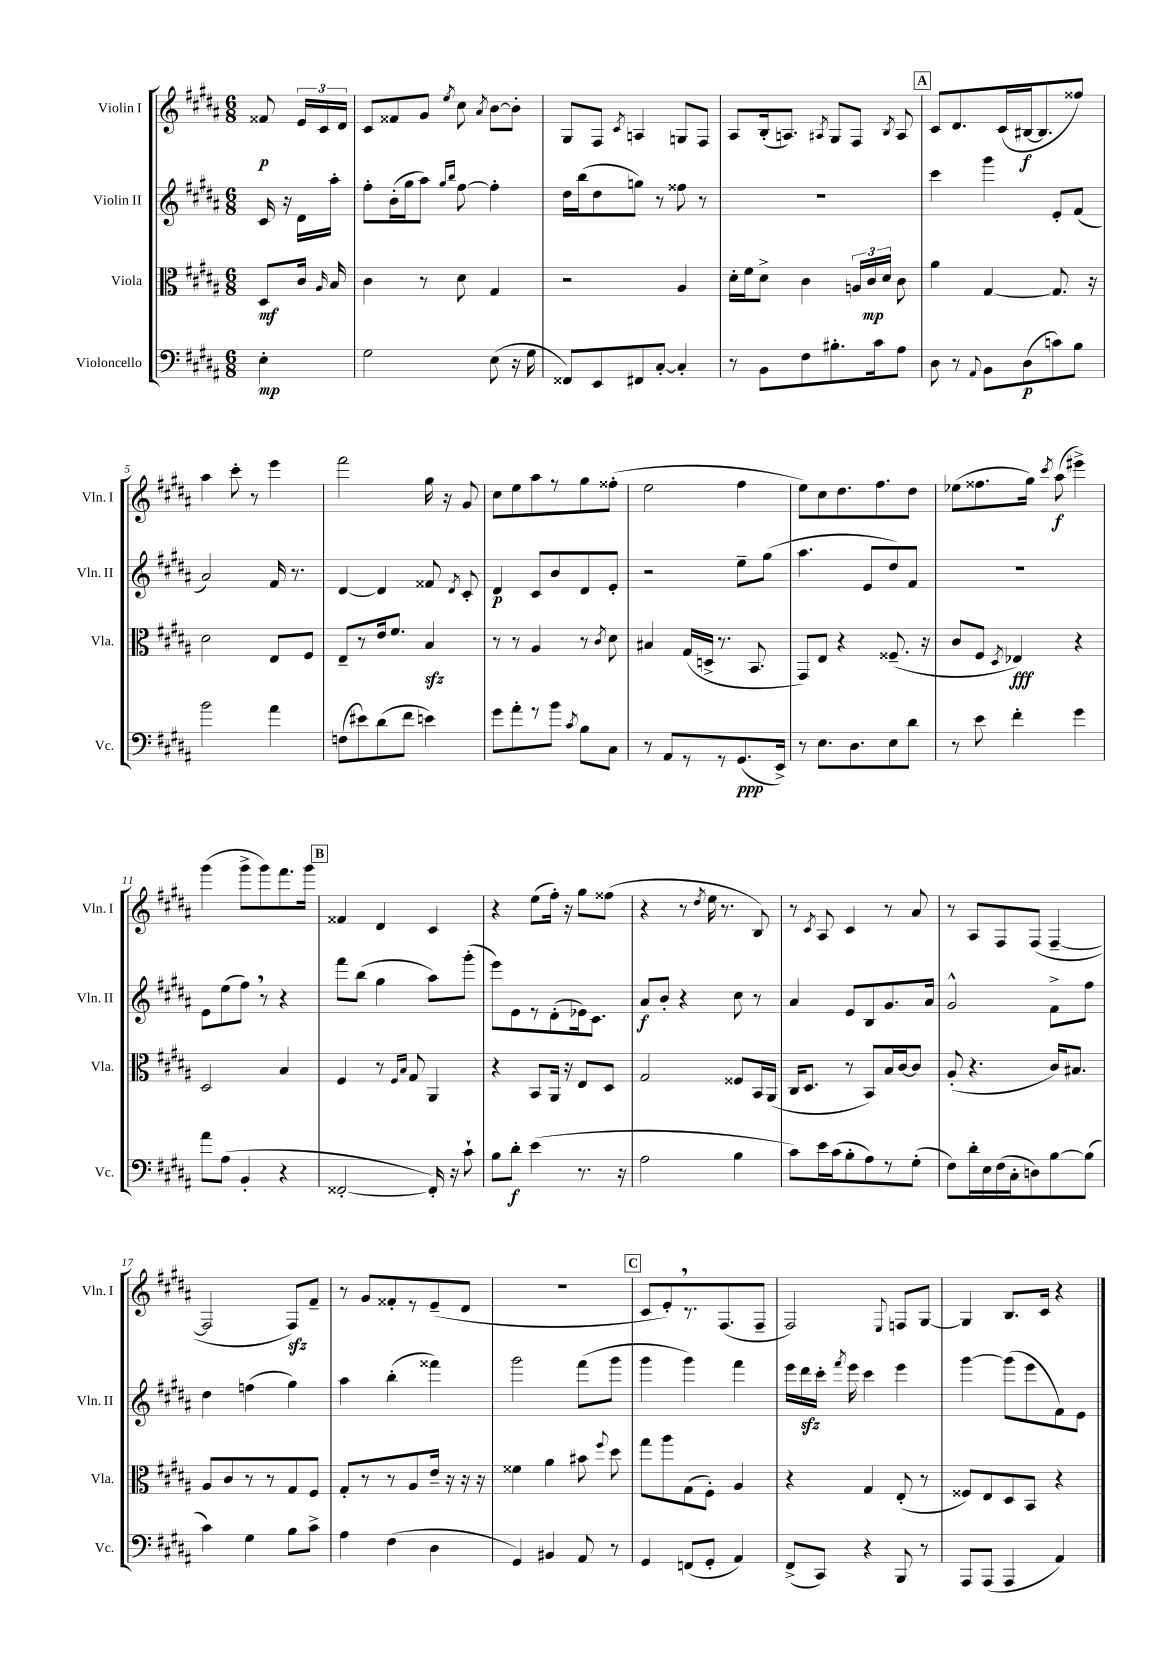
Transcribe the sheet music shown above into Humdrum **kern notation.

**kern	**kern	**kern	**kern
*staff4	*staff3	*staff2	*staff1
*clefF4	*clefC3	*clefG2	*clefG2
*k[f#c#g#d#a#]	*k[f#c#g#d#a#]	*k[f#c#g#d#a#]	*k[f#c#g#d#a#]
*M6/8	*M6/8	*M6/8	*M6/8
4E'	8D#	16c#	8f##
.	.	16r	.
.	16c#	16d#	24e
.	.	.	24c#
.	16qqA#	.	.
.	16B	16aa#'	.
.	.	.	24d#
=	=	=	=
2G#	4c#	8ff#'	8c#
.	.	(16b'	8f##
.	.	16gg#	.
.	8r	8aa#)	8g#
.	.	16qqgg#	.
.	.	16qqbb	8qee
.	8d#	[8ff#	8cc#
.	.	.	8qa#
(8E	4G#	4ff#']	[8b
16r	.	.	8b']
16G#	.	.	.
=	=	=	=
8FF##)	2r	16dd#	8G#
.	.	(16bb	.
8EE	.	8dd#	8F#
.	.	.	8qc#
8FF#	.	8gg)	4A
[8C#'	.	8r	.
4C#']	4A#	8ff##	8G
.	.	8r	8F#
=	=	=	=
8r	16d#'	2.r	8A#
.	16f#	.	.
8BB	8d#^	.	(16B'
.	.	.	8.A)
8F#	4c#	.	.
.	.	.	8qA#
8.B#'	.	.	8G#
.	24A	.	8F#
.	24c#	.	.
16c#	.	.	.
.	24d#	.	.
.	.	.	8qB
8A#	8c#	.	8A#
=	=	=	=
8D#	4a#	4ccc#	8c#
8r	.	.	8.d#
8qqAA#	.	.	.
8BB	[4G#	4ggg#	.
.	.	.	(16c#
(8D#	.	.	[16B#
.	.	.	8.B#]
8c)	8.G#]	8e'	.
8B	.	(8f#	8ff##)
.	16r	.	.
=	=	=	=
2b	2d#	2a#)	4aa#
.	.	.	8ccc#'
.	.	.	8r
4a#	8E	16f#	4eee
.	.	8.r	.
.	8F#	.	.
=	=	=	=
(8F	8E~	[4d#	2fff#
8e#)	8r	.	.
(8d#	16e	4d#]	.
.	8.f#	.	.
8f#	.	.	.
4e)	4B	8f##	16gg#
.	.	.	16r
.	.	8qd#	.
.	.	8c#'	8g#
=	=	=	=
8g#	8r	4d#	8cc#
8a#'	8r	.	8ee
8r	4A#	8c#	8aa#
8b	.	8b	8r
8qc#	.	.	.
8B	8r	8d#	8gg#
.	8qc#	.	.
8C#	8d#	8e'	(8ff##'
=	=	=	=
8r	4B#	2r	2ee
8AA#	.	.	.
8r	(16G#	.	.
.	16D^	.	.
8r	8.r	.	.
(8.GG#	.	8ee~	4ff#
.	8.BB	.	.
.	.	(8gg#	.
16EE^)	.	.	.
=	=	=	=
8r	8GG#)	4.aa#	8ee)
8.E	8E	.	8cc#
.	4r	.	8.dd#
8.D#	.	.	.
.	.	8e	.
.	.	.	8.ff#
8E	(8.F##~	8dd#)	.
8d#	.	8f#	8dd#
.	16r	.	.
=	=	=	=
8r	8c#	2.r	(8ee-
8e	8F#	.	8.ff##
.	8qD#	.	.
4f#'	4E-)	.	.
.	.	.	16gg#)
.	.	.	8qccc#
.	.	.	(8aa#
4g#	4r	.	4eee#^)
=	=	=	=
8a#	2D#	8e	(4ggg#
(8A#	.	(8ee	.
4BB'	.	8ff#)	8ggg#^
.	.	8r	8ggg#)
4r	4B	4r	8.fff#
.	.	.	16ggg#
=	=	=	=
[2FF##'	4F#	8fff#	4f##
.	.	(8bb	.
.	8r	4gg#	4d#
.	16qqF#	.	.
.	16qqB	.	.
.	8G#	.	.
16FF##'])	4AA#	8aa#)	4c#
16r	.	.	.
8c#`	.	(8ggg#'	.
=	=	=	=
8B	4r	8eee)	4r
8d#'	.	8e	.
(4e	8BB	8r	(8ee
.	16AA#	(8d#'	16ff#')
.	16r	.	16r
8.r	8E	16e-)	8gg#
.	.	8.c#	.
.	8D#	.	(8ff##
16r	.	.	.
=	=	=	=
2A#	2G#	8a#	4r
.	.	8b'	.
.	.	4r	8r
.	.	.	8qdd#
.	.	.	16ee
.	.	.	8.r
4B	8F##	8cc#	.
.	16BB	8r	8B)
.	(16AA#	.	.
=	=	=	=
8c#)	16C#	4a#	8r
.	8.D#	.	.
.	.	.	8qc#
16e	.	.	8A#
(16c#	.	.	.
8B'	8r	8e	4c#
8A#)	8BB)	8B	.
8r	16B	8.g#	8r
.	[16c#	.	.
(8G#'	8c#]	.	8a#
.	.	16a#	.
=	=	=	=
8F#)	(8A#'	2g#^^	8r
16d#'	4.r	.	8A#
16E	.	.	.
(16F#	.	.	8F#
16C#'	.	.	.
8D)	.	.	(8F#
[8B	16c#)	8f#^	[4F#~
.	8.B#	.	.
(8B]	.	8ff#	.
=	=	=	=
4c#)	8A#	4dd#	2F#]
.	8c#	.	.
4G#	8r	(4ff	.
.	8r	.	.
8B	8G#	4gg#)	8F#)
8c#^	8F#	.	8f#~
=	=	=	=
4A#	8G#'	4aa#	8r
.	8r	.	8g#
(4F#	8r	(4bb'	8f##'
.	8A#	.	8r
4D#	16e~	4fff##)	(8e~
.	16r	.	.
.	16r	.	8d#
.	16r	.	.
=	=	=	=
4GG#)	4f##	2ggg#	2.r
4BB#	4a#	.	.
8AA#	8b#	(8fff#	.
.	8qqff#	.	.
8r	8dd#	8ggg#	.
=	=	=	=
4GG#	8gg#	4ggg#	8c#
.	8aa#	.	8e')
(8FF	(8G#	4ggg#)	8.r
8GG#'	8F#')	.	.
.	.	.	(8.F#
4AA#)	4A#	4fff#	.
.	.	.	8F#~
=	=	=	=
(8FF#^	4r	16eee	2F#)
.	.	16ddd#	.
8CC#)	.	16ccc#'	.
.	.	8qfff#	.
.	.	16eee	.
4r	4G#	4ccc#	.
.	.	.	8qqE
8BBB	(8E'	4eee	8F
8r	8r	.	[8G#
=	=	=	=
8AAA#	8F##)	[4ggg#	4G#]
(8AAA#	8E	.	.
4AAA#	8D#	(8ggg#]	8.B
.	8BB	8eee	.
.	.	.	16c#
4AA#)	4r	8f#)	4r
.	.	8e	.
==	==	==	==
*-	*-	*-	*-
